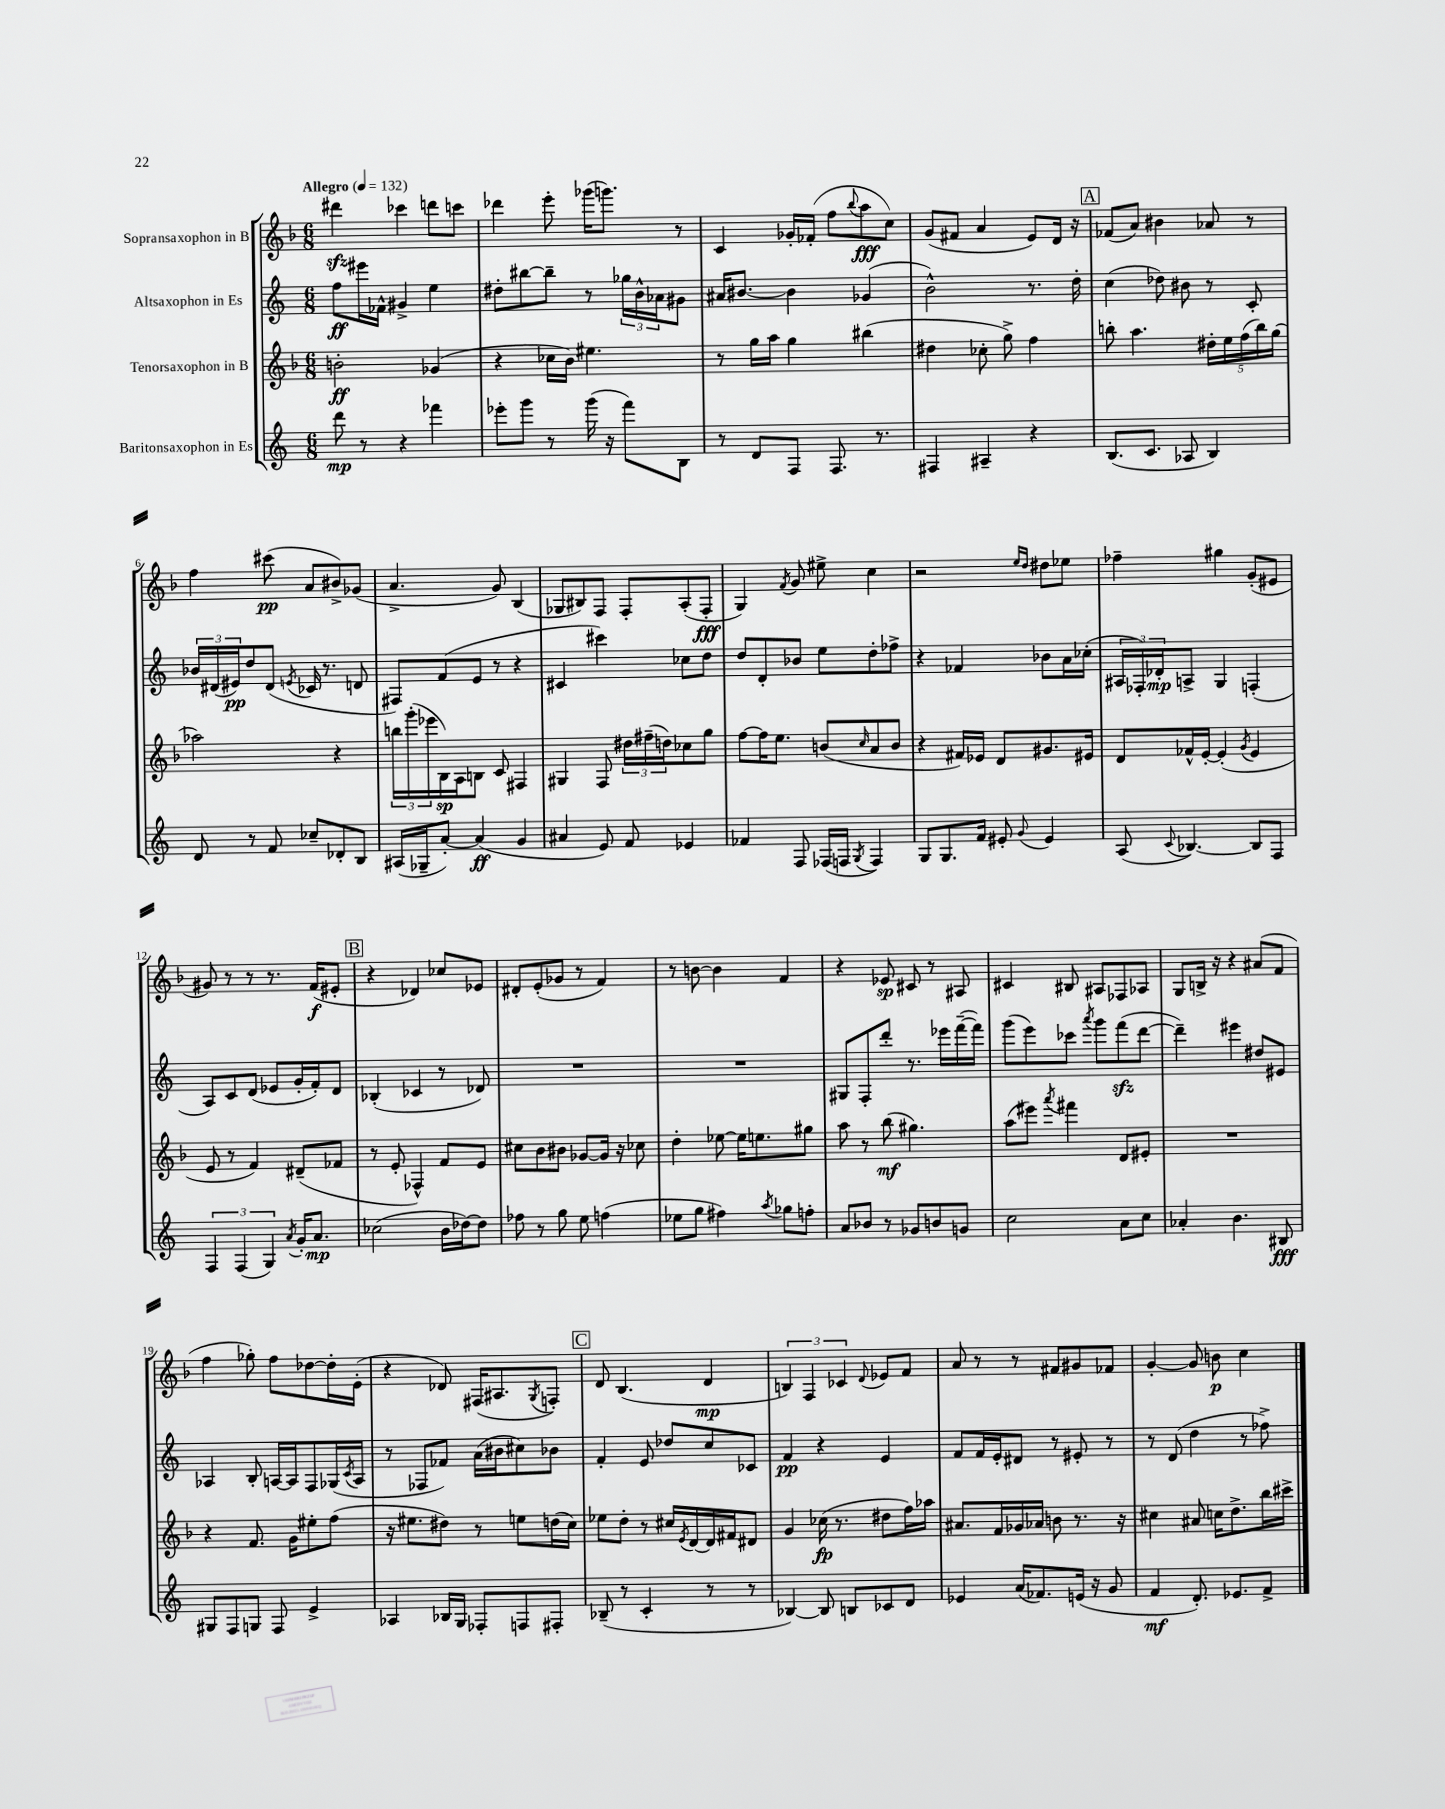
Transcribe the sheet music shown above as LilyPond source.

<<
\new StaffGroup <<
\new Staff = "s0" \with { instrumentName = "Sopransaxophon in B" } {
    \clef treble \key f \major \numericTimeSignature \time 6/8 \tempo "Allegro" 4 = 132
    dis'''4\sfz ces'''4 d'''8 c'''8 |
    des'''4 e'''8-. ges'''16( g'''8.) r8 |
    c'4 ges'16-. fes'16-.( f''8 \appoggiatura { bes''8 } a''8\fff c''8) |
    g'8( fis'8 a'4 e'8) d'16 r16 |
    \mark \markup { \box "A" } fes'8( a'8) bis'4 aes'8 r8 |
    f''4 cis'''8\pp( a'8 bis'8->) ges'8( |
    a'4.-> g'8) bes4( |
    ges8 bis8) f8 f8-. a8-.( f8-.\fff |
    g4) \acciaccatura { f'8 } g'8 eis''8-> c''4 |
    r2 \grace { e''16 d''16 } dis''8 ees''8 |
    fes''4-- gis''4 g'8-.( eis'8 |
    gis'8) r8 r8 r8. f'16\f( eis'8-. |
    \mark \markup { \box "B" } r4 des'4) ces''8 ees'8 |
    dis'8-. e'8-.( ges'8 r8 f'4) |
    r8 b'8~ b'4 f'4 |
    r4 ees'8\sp cis'8 r8 ais8 |
    cis'4 bis8 ais8 fes8 aes8 |
    g8 b16-> r16 r4 ais'8( f'8 |
    f''4 ges''8-.) f''8 des''8~ des''16-. e'16-.( |
    r4 des'8) fis16( ais8. \acciaccatura { g8 } f8-.) |
    \mark \markup { \box "C" } d'8 bes4.( d'4\mp |
    \tuplet 3/2 { b4) f4 ces'4 } \appoggiatura { d'8 } ees'8 f'8 |
    a'8 r8 r8 fis'8 gis'8 fes'8 |
    g'4~-. g'8 b'8\p c''4 \bar "|." |
}
\new Staff = "s1" \with { instrumentName = "Altsaxophon in Es" } {
    \clef treble \key c \major \numericTimeSignature \time 6/8
    f''8\ff eis'''16 fes'16-^ gis'4-> e''4 |
    dis''8-. bis''8~ bis''8-- r8 \tuplet 3/2 { ges''16 b'16-^ aes'16 } gis'8 |
    ais'16 bis'8.~ bis'4 ges'4( |
    b'2-^) r8. d''16-. |
    \mark \markup { \box "A" } c''4( des''8) bis'8 r8 c'8-. |
    \tuplet 3/2 { bes'16 dis'16( eis'16\pp) } d''8 dis'8( \acciaccatura { e'8 } ces'16 r8. d'8 |
    fis8) f'8( e'8 r8 r4 |
    cis'4 cis'''4) ces''8 d''8 |
    d''8 d'8-. bes'8 e''8 d''8-. fes''8-> |
    r4 fes'4 bes'8 a'16 ces''16-.( |
    \tuplet 3/2 { ais16 fes16-.) des'16-.\mp } a8-> g4 f4-.( |
    a8) c'8 d'8( ees'8 g'16-. f'16-.) d'8 |
    \mark \markup { \box "B" } bes4-.( ces'4 r8 des'8) |
    R2. |
    R2. |
    gis8 f8-. d'''8-. r8. ees'''16 f'''16~--( f'''16) |
    g'''8( e'''8) ces'''8 \acciaccatura { a'''8 } g'''8 f'''8\sfz( d'''8~ |
    d'''4--) eis'''4 dis''8 eis'8 |
    aes4 b8-. a16~ a16 f8 ges16( \acciaccatura { c'8 } a16 |
    r8 fes8 fes'8) a'16( bis'16 cis''8) bes'8 |
    \mark \markup { \box "C" } f'4-. e'8 des''8 c''8 ces'8 |
    f'4\pp r4 e'4 |
    f'8 f'16 e'16-. dis'8 r8 eis'8-. r8 |
    r8 d'8( d''4 r8 fes''8->) \bar "|." |
}
\new Staff = "s2" \with { instrumentName = "Tenorsaxophon in B" } {
    \clef treble \key f \major \numericTimeSignature \time 6/8
    b'2-.\ff ges'4( |
    r4 ces''16 bes'16) eis''4. |
    r8 g''16 a''16 g''4 bis''4( |
    dis''4 ces''8-. g''8->) f''4 |
    \mark \markup { \box "A" } b''8-. a''4. \tuplet 5/4 { dis''16-. e''16 f''16( b''16) g''16( } |
    aes''2) r4 |
    \tuplet 3/2 { b''16 g'''16-.( ees'''16 } bes16\sp) a16 b8 c'8 fis4 |
    gis4 f8 \tuplet 3/2 { dis''16 fis''16--( d''16) } ces''8 g''8 |
    f''8~ f''16 e''8. b'8( \grace { c''16 } a'8 b'8 |
    r4 fis'16) ees'16 d'8 gis'8. eis'16 |
    d'8 fes'16-^ e'16~-. e'4-.( \acciaccatura { g'8 } e'4 |
    e'8 r8 f'4) dis'8--( fes'8 |
    \mark \markup { \box "B" } r8 e'8-. fes4-^) f'8 e'8 |
    cis''8 bes'8 bis'8 ges'8~ ges'16 r16 ces''8 |
    d''4-. ees''8~ ees''16 e''8. gis''8 |
    a''8 r8 bes''8\mf( gis''4.) |
    a''8( eis'''8) \acciaccatura { a'''8 } fis'''4 d'8 eis'8-. |
    R2. |
    r4 f'8. g'16 eis''8-. f''8( |
    r16 eis''8. dis''8) r8 e''8 d''16( c''16) |
    \mark \markup { \box "C" } ees''8 d''8-. r8 cis''16 \acciaccatura { e'8 } d'16~ d'16 fis'16 dis'8 |
    g'4 ces''16\fp( r8. dis''8 f''16) aes''16 |
    ais'8. f'16 ges'16 aes'16 b'8 r8. r16 |
    cis''4 ais'8 c''16 d''8.-> bes''16 cis'''16-> \bar "|." |
}
\new Staff = "s3" \with { instrumentName = "Baritonsaxophon in Es" } {
    \clef treble \key c \major \numericTimeSignature \time 6/8
    d'''8\mp r8 r4 fes'''4 |
    ees'''8-. g'''8 r8 g'''16( r16 f'''8) b8 |
    r8 d'8 f8 f8. r8. |
    fis4 ais4-- r4 |
    \mark \markup { \box "A" } b8.( c'8. aes8 b4) |
    d'8 r8 f'8 ces''8-- des'8-. b8 |
    ais16( ges16-- a'8~-.) a'4\ff( g'4 |
    ais'4 e'8) f'8 ees'4 |
    fes'4 f8 fes16( f16 \acciaccatura { g8 } f4) |
    g8 g8. f'16 eis'8-. \appoggiatura { g'8 } eis'4 |
    a8( \appoggiatura { c'8 } bes4.~) bes8 f8 |
    \tuplet 3/2 { f4 f4( g4) } \acciaccatura { a'8 } g'16-. a'8.\mp |
    \mark \markup { \box "B" } ces''2( b'16 des''16~) des''8 |
    fes''8 r8 g''8 e''8 f''4( |
    ees''8 g''8 fis''4) \acciaccatura { a''8 } ges''8 f''8-. |
    a'8 bes'8 r8 ges'8 b'8 g'8 |
    c''2 a'8 c''8 |
    aes'4-. b'4. bis8\fff |
    gis8 f8 g8 f8 e'4-> |
    aes4 bes16 g16 fes8-. f8 fis8-. |
    \mark \markup { \box "C" } bes8--( r8 c'4-. r8 r8 |
    bes4~) bes8 b8 ces'8 d'8 |
    ees'4 a'16( fes'8.) e'16( r16 g'8 |
    f'4\mf d'8.-.) ees'8. f'8-> \bar "|." |
}
>>
>>
